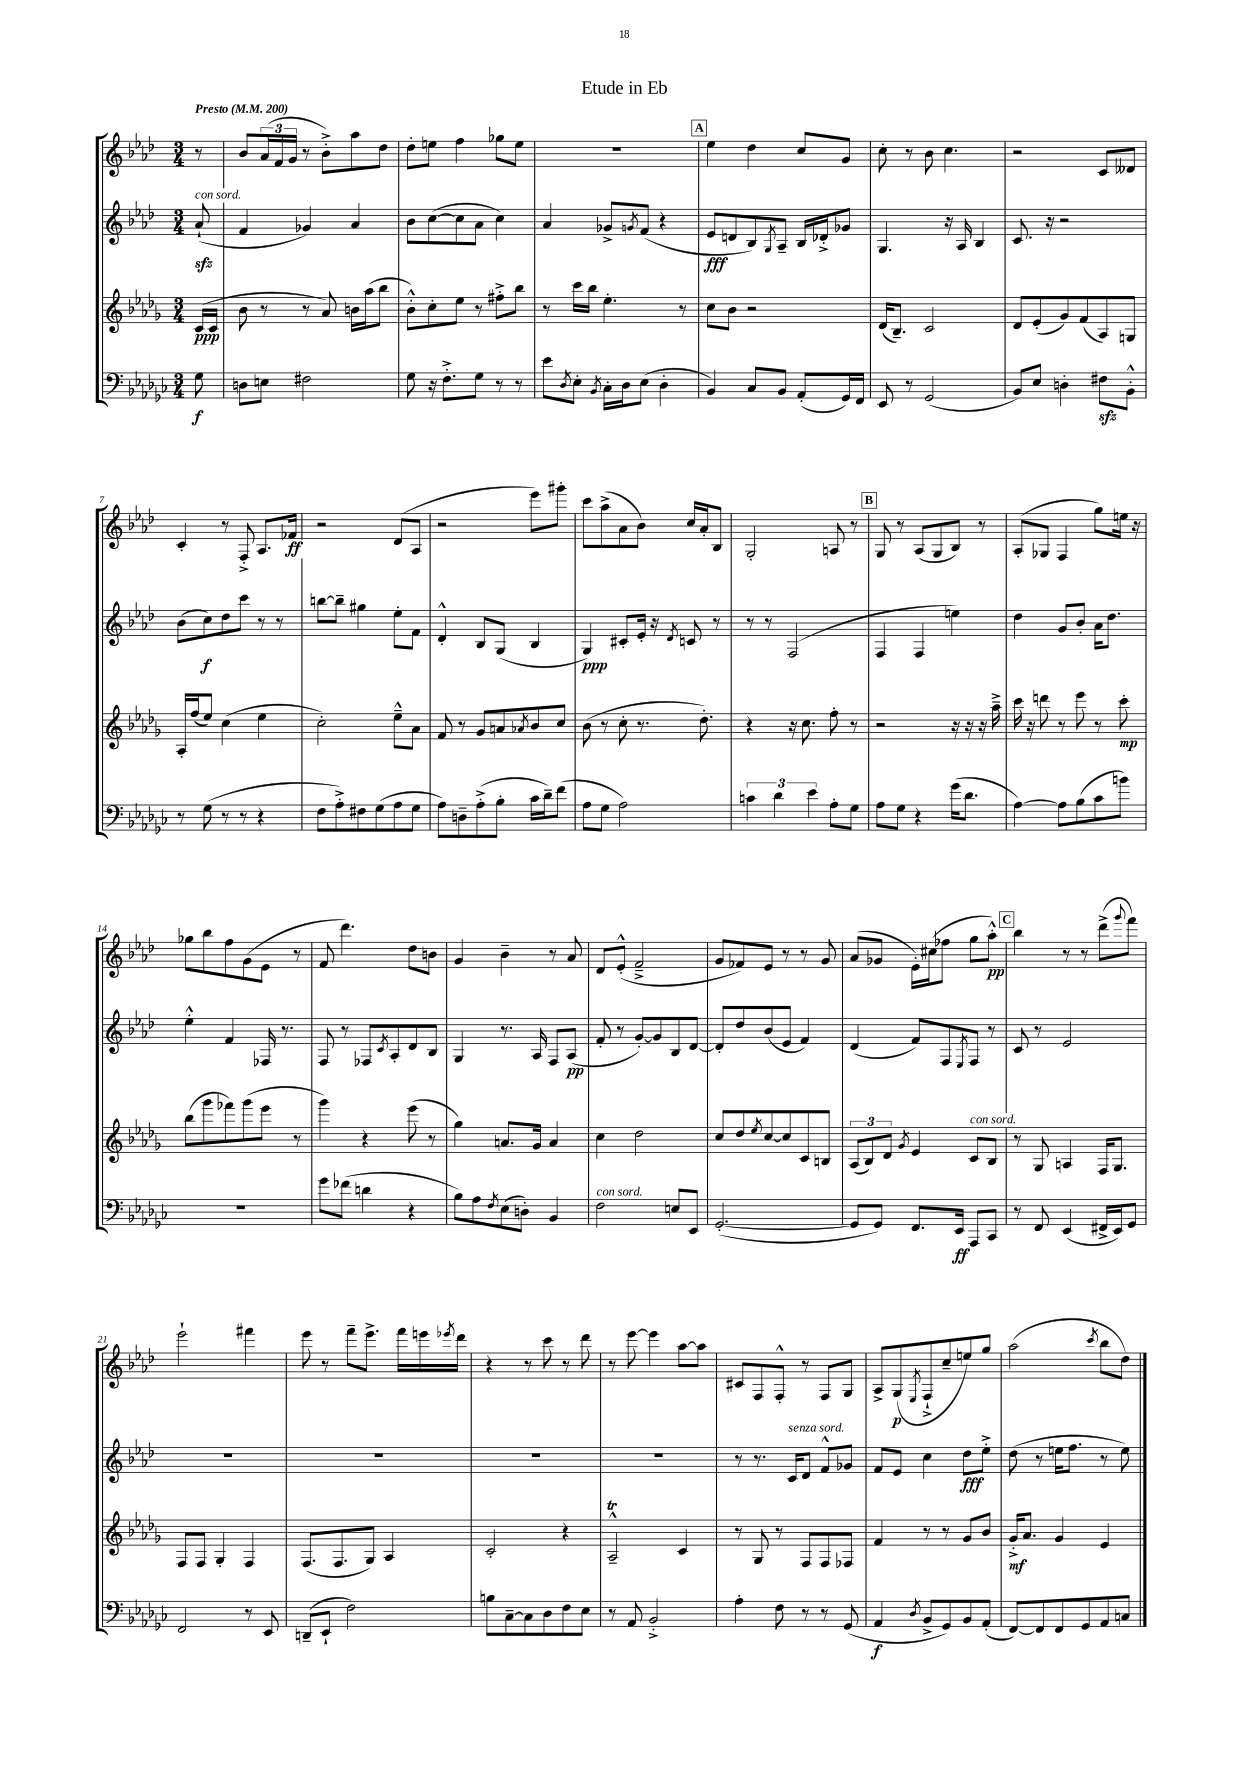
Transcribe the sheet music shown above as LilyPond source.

\header { title = "Etude in Eb" }
<<
\new StaffGroup <<
\new Staff = "s0" {
    \clef treble \key aes \major \numericTimeSignature \time 3/4 \partial 8 \tempo "Presto" 4 = 200
    r8 |
    bes'8 \tuplet 3/2 { aes'16( f'16 g'16 } r8 bes'8-.->) aes''8 des''8 |
    des''8-. e''8 f''4 ges''8 e''8 |
    R2. |
    \mark \markup { \box "A" } ees''4 des''4 c''8 g'8 |
    c''8-. r8 bes'8 c''4. |
    r2 c'8 deses'8 |
    c'4-. r8 f8-.-> aes8. fes'16\ff |
    r2 des'8( aes8 |
    r2 ees'''8) gis'''8-. |
    c'''8 aes''8->( aes'8 bes'8) c''16 aes'16-. bes8 |
    g2-. a8 r8 |
    \mark \markup { \box "B" } g8 r8 aes8( g8 bes8) r8 |
    aes8-.( ges8 f4 g''8) e''16 r16 |
    ges''8 bes''8 f''8 g'8( ees'8 r8 |
    f'8 des'''4.) des''8 b'8 |
    g'4 bes'4-- r8 aes'8 |
    des'8 ees'8-.-^( f'2---> |
    g'8 fes'8) ees'8 r8 r8 g'8 |
    aes'8( ges'8 ees'16-.) cis''16( fes''8 g''8 aes''8-.-^\pp) |
    \mark \markup { \box "C" } bes''4 r8 r8 des'''8->( \appoggiatura { g'''8 } f'''8) |
    ees'''2-! fis'''4 |
    ees'''8 r8 f'''8-- ees'''8.-> f'''16 e'''16 \acciaccatura { ees'''8 } des'''16 |
    r4 r8 c'''8 r8 des'''8 |
    r8 ees'''8~ ees'''4 aes''8~ aes''8 |
    cis'8 f8 f8-.-^ r8 f8 g8 |
    aes8-> g8\p( \acciaccatura { ees8 } f8-!-> c''8-- e''8) g''8 |
    aes''2( \acciaccatura { c'''8 } bes''8 des''8) \bar "|." |
}
\new Staff = "s1" {
    \clef treble \key aes \major \numericTimeSignature \time 3/4 \partial 8
    aes'8-!\sfz^\markup { \italic "con sord." }( |
    f'4 ges'4) aes'4 |
    bes'8 c''8~( c''8 aes'8 c''4) |
    aes'4 ges'8-> \acciaccatura { g'8 } f'8( r4 |
    \mark \markup { \box "A" } ees'8\fff d'8 bes8) \acciaccatura { g8 } aes8-- bes16 des'16-.-> ges'8 |
    g4. r16 aes16 bes4 |
    c'8. r16 r2 |
    bes'8( c''8\f) des''8 c'''8 r8 r8 |
    b''8~ b''8-- gis''4 ees''8-. f'8 |
    des'4-.-^ bes8 g8( bes4 |
    g4\ppp) cis'8-. ees'16-. r16 \acciaccatura { des'8 } c'8 r8 |
    r8 r8 f2( |
    \mark \markup { \box "B" } f4 f4 e''4) |
    des''4 g'8 bes'8-. aes'16 des''8. |
    ees''4-.-^ f'4 fes16 r8. |
    f8 r8 fes8 \acciaccatura { c'8 } aes8-. des'8 bes8 |
    g4 r8. aes16 f8 aes8\pp( |
    f'8-. r8 g'8~-.) g'8 bes8 des'8~ |
    des'8-. des''8 bes'8( ees'8 f'4) |
    des'4( f'8) f8 \acciaccatura { ees8 } f8 r8 |
    \mark \markup { \box "C" } c'8 r8 ees'2 |
    R2. |
    R2. |
    R2. |
    R2. |
    r8 r8. c'16^\markup { \italic "senza sord." } des'8 f'8-^ ges'8 |
    f'8 ees'8 c''4 des''8\fff ees''8-.-> |
    des''8( r8 e''16 f''8. r8 e''8) \bar "|." |
}
\new Staff = "s2" {
    \clef treble \key des \major \numericTimeSignature \time 3/4 \partial 8
    c'16\ppp( c'16 |
    bes'8 r8 r8 aes'8) b'16 aes''16( bes''8 |
    bes'8-.-^) c''8-. ees''8 r8 fis''8-.-> bes''8 |
    r8 c'''16 bes''16 ees''4.-. r8 |
    \mark \markup { \box "A" } c''8 bes'8 r2 |
    des'16( bes8.--) c'2 |
    des'8 ees'8-.( ges'8) f'8( aes8) g8 |
    aes16-. f''16( ees''8) c''4( ees''4 |
    c''2-.) ees''8---^ aes'8 |
    f'8 r8 ges'8 a'8 \acciaccatura { aes'8 } bes'8 c''8 |
    bes'8( r8 c''8-. r8. des''8.-.) |
    r4 r16 c''8. f''8-. r8 |
    \mark \markup { \box "B" } r2 r16 r16 r16 aes''16---> |
    c'''16 r16 d'''8 r8 ees'''8 r8 c'''8-.\mp |
    bes''8( ges'''8 fes'''8) ges'''8( ees'''8 r8 |
    ges'''4) r4 ees'''8( r8 |
    ges''4) a'8. ges'16 a'4 |
    c''4 des''2 |
    c''8 des''8 \acciaccatura { ees''8 } c''8~ c''8 c'8 b8 |
    \tuplet 3/2 { aes8( bes8) des'8 } \acciaccatura { ges'8 } ees'4 c'8^\markup { \italic "con sord." } bes8 |
    \mark \markup { \box "C" } r8 ges8 a4 f16 ges8. |
    f8 f8 ges4-. f4 |
    f8.( f8. ges8) aes4 |
    c'2-. r4 |
    aes2---^\trill c'4 |
    r8 ges8 r8 f8 f8 fes8 |
    f'4 r8 r8 ges'8 bes'8 |
    ges'16-.->\mf aes'8. ges'4 ees'4 \bar "|." |
}
\new Staff = "s3" {
    \clef bass \key ges \major \numericTimeSignature \time 3/4 \partial 8
    ges8\f |
    d8 e8 fis2 |
    ges8 r16 f8.-.-> ges8 r8 r8 |
    ees'8 \acciaccatura { des8 } ees8-. \acciaccatura { bes,8 } ces16-. des16 ees8( des4-. |
    \mark \markup { \box "A" } bes,4) ces8 bes,8 aes,8-.( ges,16) f,16 |
    ees,8 r8 ges,2( |
    bes,8) ees8 d4-. fis8\sfz bes,8-.-^ |
    r8 ges8( r8 r8 r4 |
    f8 aes8-.->) fis8 ges8( aes8 ges8 |
    aes8) d8-- aes8-.->( bes8-. ces'16 des'16--) f'8( |
    aes8 ges8 aes2) |
    \tuplet 3/2 { c'4 des'4 ees'4 } aes8-. ges8 |
    \mark \markup { \box "B" } aes8 ges8 r4 ges'16( des'8. |
    aes4~) aes8 bes8( ces'8 b'8) |
    R2. |
    ges'8 fes'8( d'4 r4 |
    bes8) aes8 \acciaccatura { f8 } ees8( d8-.) bes,4 |
    f2^\markup { \italic "con sord." } e8 ees,8 |
    ges,2.~-.( |
    ges,8 ges,8) f,8. ees,16\ff aes,,8 ces,8 |
    \mark \markup { \box "C" } r8 f,8 ees,4( fis,16-> ees,16) ges,8 |
    f,2 r8 ees,8 |
    d,8--( ees,8-! f2) |
    b8 ces8~-- ces8 des8 f8 ees8 |
    r8 aes,8 bes,2-.-> |
    aes4-. f8 r8 r8 ges,8( |
    aes,4\f \acciaccatura { des8 } bes,8-> ges,8) bes,8 aes,8-.( |
    f,8~) f,8 f,8 ges,8 aes,8 c8 \bar "|." |
}
>>
>>
